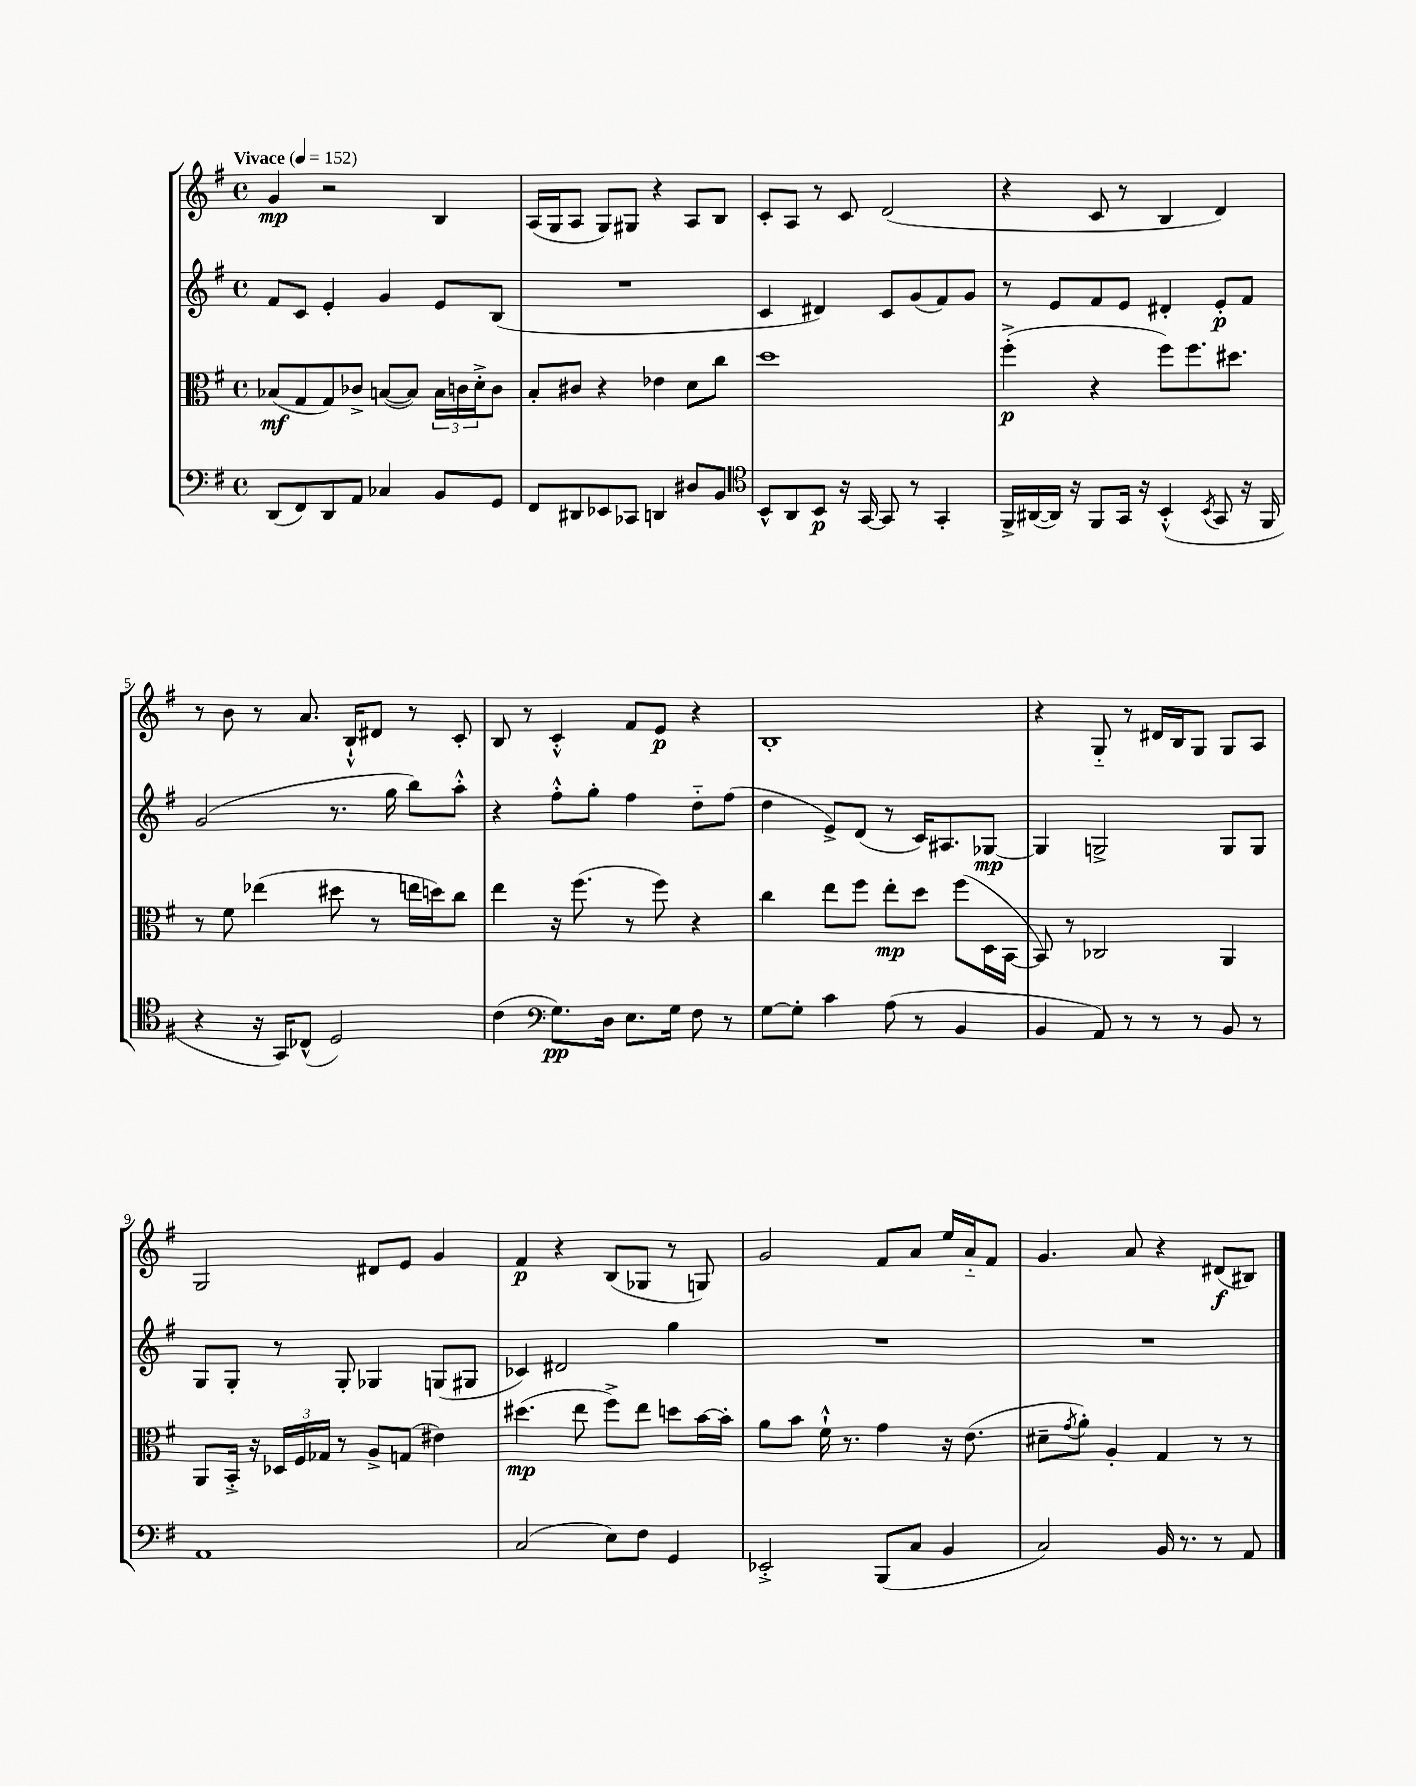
<<
\new StaffGroup <<
\new Staff = "s0" {
    \clef treble \key g \major \defaultTimeSignature \time 4/4 \tempo "Vivace" 4 = 152
    g'4\mp r2 b4 |
    a16( g16 a8 g8) gis8 r4 a8 b8 |
    c'8-. a8 r8 c'8 d'2( |
    r4 c'8 r8 b4 d'4) |
    r8 b'8 r8 a'8. b16-!-^ dis'8 r8 c'8-. |
    b8 r8 c'4-.-^ fis'8 e'8\p r4 |
    b1-. |
    r4 g8-_ r8 dis'16 b16 g8 g8 a8 |
    g2 dis'8 e'8 g'4 |
    fis'4\p r4 b8( ges8 r8 g8) |
    g'2 fis'8 a'8 e''16 a'16-_ fis'8 |
    g'4. a'8 r4 dis'8\f( bis8) \bar "|." |
}
\new Staff = "s1" {
    \clef treble \key g \major \defaultTimeSignature \time 4/4
    fis'8 c'8 e'4-. g'4 e'8 b8( |
    R1 |
    c'4 dis'4) c'8 g'8( fis'8) g'8 |
    r8 e'8 fis'8 e'8 dis'4-. e'8-.\p fis'8 |
    g'2( r8. g''16 b''8) a''8-.-^ |
    r4 fis''8-.-^ g''8-. fis''4 d''8-_ fis''8( |
    d''4 e'8->) d'8( r8 c'16) ais8. ges8~\mp |
    ges4 g2-> g8 g8 |
    g8 g8-. r8 g8-. ges4 g8( gis8 |
    ces'4) dis'2 g''4 |
    R1 |
    R1 \bar "|." |
}
\new Staff = "s2" {
    \clef alto \key g \major \defaultTimeSignature \time 4/4
    bes8\mf( g8 g8) ces'8-> b8~( b8) \tuplet 3/2 { b16 c'16 d'16-.-> } c'8 |
    b8-. cis'8 r4 ees'4 d'8 c''8 |
    d''1 |
    fis''4-.->\p( r4 fis''8) fis''8. dis''8. |
    r8 fis'8 ees''4( dis''8 r8 e''16 d''16) c''8 |
    e''4 r16 fis''8.( r8 fis''8) r4 |
    c''4 e''8 fis''8 e''8-.\mp d''8 fis''8( d16 b,16~ |
    b,8) r8 ces2 a,4 |
    a,8 b,16-.-> r16 \tuplet 3/2 { des16 fis16 ges16 } r8 a8-> g8( eis'4) |
    dis''4.\mp( e''8 fis''8->) e''8 d''8 b'16~ b'16-. |
    a'8 b'8 fis'16-!-^ r8. g'4 r16 e'8.( |
    dis'8-- \acciaccatura { g'8 } a'8-.) a4-. g4 r8 r8 \bar "|." |
}
\new Staff = "s3" {
    \clef bass \key g \major \defaultTimeSignature \time 4/4
    d,8( fis,8) d,8 a,8 ces4 b,8 g,8 |
    fis,8 dis,8 ees,8 ces,8 d,4 dis8 b,8 |
    \clef tenor b,8-^ a,8 b,8\p r16 g,16~ g,8 r8 g,4-. |
    fis,16-> ais,16~( ais,16) r16 fis,8 g,16 r16 b,4-.-^( \acciaccatura { b,8 } g,8 r16 fis,16 |
    r4 r16 g,16) ces8-^( d2) |
    c'4( \clef bass g8.\pp) d16 e8. g16 fis8 r8 |
    g8~ g8-. c'4 a8( r8 b,4 |
    b,4 a,8) r8 r8 r8 b,8 r8 |
    a,1 |
    c2( e8) fis8 g,4 |
    ees,2-.-> b,,8( c8 b,4 |
    c2) b,16 r8. r8 a,8 \bar "|." |
}
>>
>>
